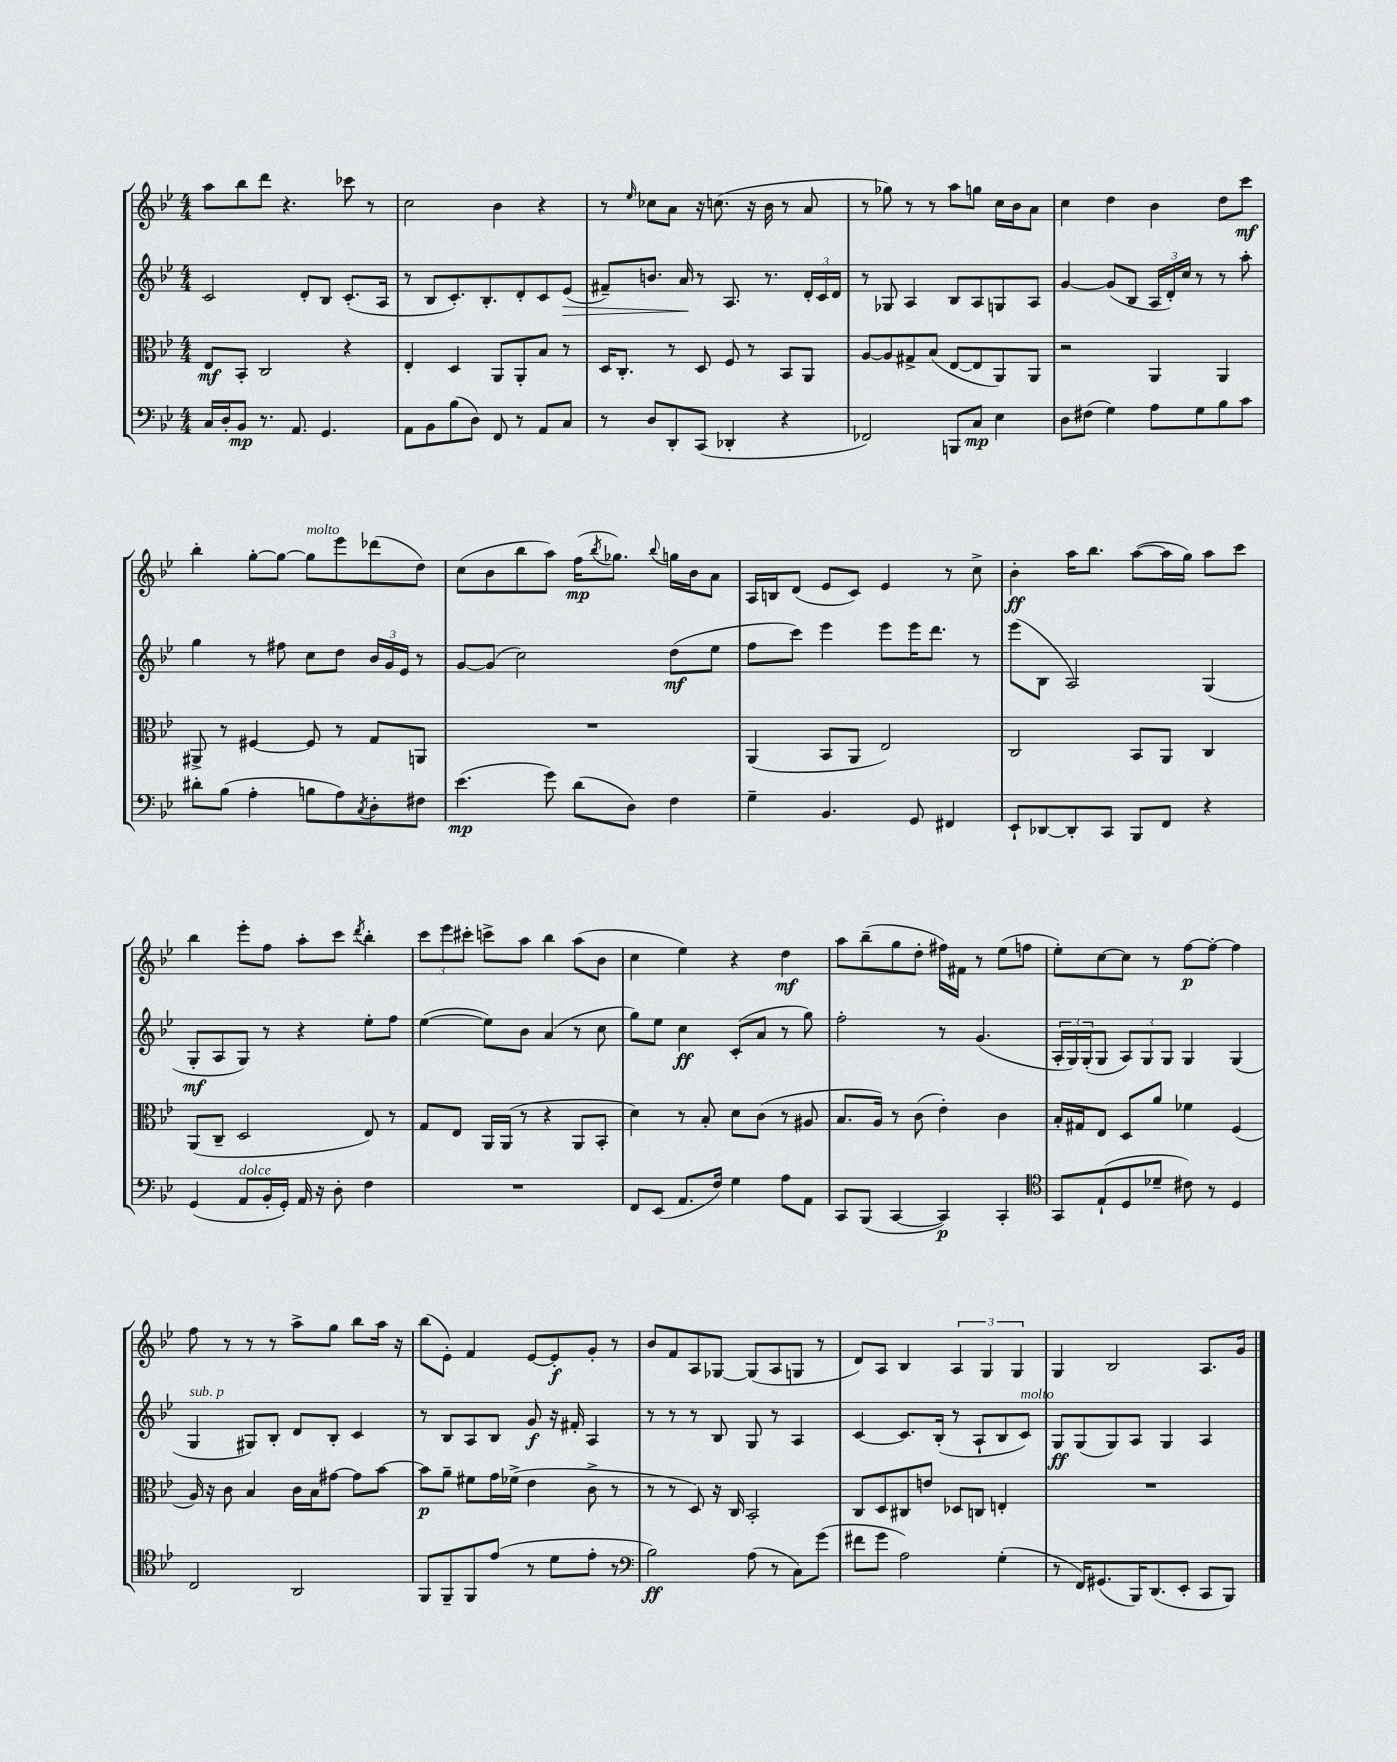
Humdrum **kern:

**kern	**kern	**kern	**kern
*staff4	*staff3	*staff2	*staff1
*clefF4	*clefC3	*clefG2	*clefG2
*k[b-e-]	*k[b-e-]	*k[b-e-]	*k[b-e-]
*M4/4	*M4/4	*M4/4	*M4/4
16C/LL	8E-/L	2c/	8aa\L
16D'/J	.	.	.
8BB-/J	8BB-'/J	.	8bb-\
8.r	2C/	.	8ddd\J
.	.	.	4.r
8.AA/	.	.	.
.	.	8d'/L	.
4.GG/	.	8B-/J	.
.	4r	(8.c'/L	8ccc-\
.	.	.	8r
.	.	16A/Jk	.
=	=	=	=
8AA\L	4E-'/	8r	2cc\
8BB-\	.	8B-/L	.
(8B-\	4D/	8.c'/)	.
8D\J)	.	.	.
.	.	8.B-'/	.
8FF/	8AA/L	.	4b-\
8r	8AA'/	8d'/	.
8AA/L	8B-/J	8c/	4r
8C/J	8r	(8e-/J	.
=	=	=	=
8r	16D/LK	8f#~/L)	8r
.	8.C'/J	.	.
.	.	.	16qqee-/
8D/L	.	8.b/J	8cc-\L
8DD'/	8r	.	8a\J
.	.	16a/	.
(8CC/J	8D/	8r	16r
.	.	.	(8.cc\
4DD-'/	8F/	8.A/	.
.	8r	.	16r
.	.	8.r	16b-\
4r	8BB-/L	.	8r
.	8AA/J	24d'/LL	8a/
.	.	24c/	.
.	.	24d/JJ	.
=	=	=	=
2FF-/)	[8A/L	8r	8r
.	8A/]	8G-/	8gg-\)
.	8G#^/	4A/	8r
.	(8B-/J	.	8r
8BBB/L	[8E-/L	8B-/L	8aa\L
8C/J	8E-/]	8A/	8gg\J
4E-\	8AA/)	8G/	16cc\LL
.	.	.	16b-\J
.	8AA/J	8A/J	8a\J
=	=	=	=
8D\L	2r	[4g/	4cc\
(8F#\J	.	.	.
4G\)	.	(8g/]L	4dd\
.	.	8B-/J	.
8A\L	4AA/	24A/LL	4b-\
.	.	24d'/)	.
.	.	24cc/JJ	.
8G\	.	8r	.
8B-\	4AA/	8r	8dd\L
8c\J	.	8aa'\	8ccc\J
=	=	=	=
8d#'\L	8AA#^/	4gg\	4bb-'\
(8B-\J	8r	.	.
4A'\	[4F#/	8r	[8gg'\L
.	.	8ff#\	8gg\_J
8B\L	8F#/]	8cc\L	8gg\]L
8A\)	8r	8dd\J	8eee-\
8qC/	.	.	.
8D'\	8G/L	24b-/LL	(8ddd-\
.	.	24g/	.
.	.	24e-/JJ	.
8F#\J	8AA/J	8r	8dd\J)
=	=	=	=
(4.e-\	1r	[8g/L	(8cc\L
.	.	(8g/]J	8b-\
.	.	2cc\)	8bb-\
8g\)	.	.	8aa\J)
(8d\L	.	.	(16ff\LK
.	.	.	8qbb-/
.	.	.	8.gg-\J)
8D\J)	.	.	.
.	.	.	8qqbb-/
4F\	.	(8dd\L	16gg\LL
.	.	.	16b-\J
.	.	8ee-\J	8a\J
=	=	=	=
4G~\	(4AA/	8ff\L	16A/LL
.	.	.	16B/J
.	.	8ccc\J)	(8d/J
4.BB-/	8BB-/L	4eee-\	8e-/L
.	8AA/J	.	8c/J)
.	2E-/)	8eee-\L	4e-/
8GG/	.	16eee-\K	.
.	.	8.ddd\J	.
4FF#/	.	.	8r
.	.	8r	8cc^\
=	=	=	=
8EE-`/L	2C/	(8eee-\L	4b-'\
[8DD-/	.	8B-\J	.
8DD-'/]	.	2A/)	16aa\LK
.	.	.	8.bb-\J
8CC/J	.	.	.
8BBB-/L	8BB-/L	.	([8aa\L
8FF/J	8AA/J	.	16aa\]L
.	.	.	16gg\JJ)
4r	4C/	(4G/	8aa\L
.	.	.	8ccc\J
=	=	=	=
(4GG/	(8AA/L	8G'/L	4bb-\
.	8C~/J	8A/	.
8AA/L	2D/	8G/J)	8eee-'\L
16BB-'/L	.	8r	8ff\J
16GG'/JJ)	.	.	.
16AA/	.	4r	8aa'\L
16r	.	.	.
8D'\	.	.	8ccc\J
.	.	.	8qddd/
4F\	8E-/)	8ee-'\L	4bb-'\
.	8r	8ff\J	.
=	=	=	=
1r	8G/L	([4ee-\	12ccc\L
.	.	.	12eee-\
.	8E-/J	.	.
.	.	.	12ccc#'\J
.	16AA/LL	8ee-\]L)	8ccc^\L
.	(16AA/JJ	.	.
.	8r	8b-\J	8aa\J
.	4r	(4a/	4bb-\
.	8AA/L	8r	(8aa\L
.	8BB-'/J	8cc\	8b-\J
=	=	=	=
8FF/L	4d\)	8gg\L)	4cc\
(8EE-/J	.	8ee-\J	.
8.AA/L	8r	4cc\	4ee-\)
.	8B-'/	.	.
16F/Jk)	.	.	.
4G\	8d\L	(8c'/L	4r
.	(8c\J	8a/J	.
8A\L	8r	8r	4dd\
8AA\J	8A#/	8gg\)	.
=	=	=	=
8CC/L	8.B-/L	2ff'\	8aa\L
(8BBB-/J	.	.	(8bb-~\
.	16A/Jk)	.	.
[4CC/	8r	.	8gg\
.	(8c\	.	8dd'\J
4CC/])	4e-'\)	8r	16ff#\LL)
.	.	.	16f#\JJ
.	.	(4.g/	8r
4CC'/	4c\	.	(8ee-\L
.	.	.	8ff\J
=	=	=	=
*clefC4	*	*	*
8GG/L	16B-'/LL	24A'/LL	8ee-'\L)
.	.	24G/)	.
.	16G#/J	.	.
.	.	(24G'/J	.
(8E-`/	8E-/J	8G/J	[8cc\
8D/	8D/L	12A/L)	8cc\]J
.	.	12G/	.
8d-~/J	8a/J	.	8r
.	.	12G/J	.
8c#\)	4f-\	4G/	[8ff\L
8r	.	.	8ff'\_J
4D/	(4F/	(4G/	4ff\]
=	=	=	=
2C/	16A/)	4G/	8ff\
.	16r	.	.
.	8c\	.	8r
.	4B-/	8G#/L)	8r
.	.	8B-'/J	8r
2AA/	16c\LL	8d/L	8aa^\L
.	16B-\J	.	.
.	[8g#\J	8B-'/J	8gg\J
.	8g#\]L	4c/	8bb-\L
.	[8b-\J	.	16aa\Jk
.	.	.	16r
=	=	=	=
8FF/L	8b-\]L	8r	(8bb-\L
8FF~/	8a~\J	8B-/L	8e-'\J)
8FF/	8f#\L	8A/	4f/
(8e-/J	16g\L	8B-/J	.
.	(16f-^\JJ	.	.
8r	4e-\	8g/	[8e-/L
8d\L	.	16r	8e-'/]
.	.	16f#'/	.
8e-'\J	8c^\	4A/	8g'/J
8r	8r	.	8r
=	=	=	=
*clefF4	*	*	*
2B-\)	8r	8r	8b-/L
.	8r	8r	8f/
.	8D/)	8r	8A/
.	16r	8B-/	[8G-/J
.	16C/	.	.
(8A\	2BB-'/	8G/	(8G-/]L
8r	.	8r	8A/
8C\L)	.	4A/	8G/J
(8g\J	.	.	8r
=	=	=	=
8f#\L	8C/L	[4c/	8d/L)
8g\J	8D/	.	8A/J
2A\)	8C#/	8.c/]L	4B-/
.	8e/J	.	.
.	.	(16B-'/Jk	.
.	8D-/L	8r	6A/
.	8C/J	8A`/L	.
.	.	.	6G/
(4G'\	4E'/	8B-/	.
.	.	.	6G/
.	.	8c/J)	.
=	=	=	=
8r	1r	8G/L	4G/
16FF/LK)	.	(8G/	.
(8.GG#/	.	.	.
.	.	8G/)	2B-/
16BBB-/K)	.	8A/J	.
(8.DD/	.	.	.
.	.	4G/	.
8EE-'/J	.	.	.
8CC/L	.	4A/	8.A/L
8BBB-/J)	.	.	.
.	.	.	16g/Jk
==	==	==	==
*-	*-	*-	*-
